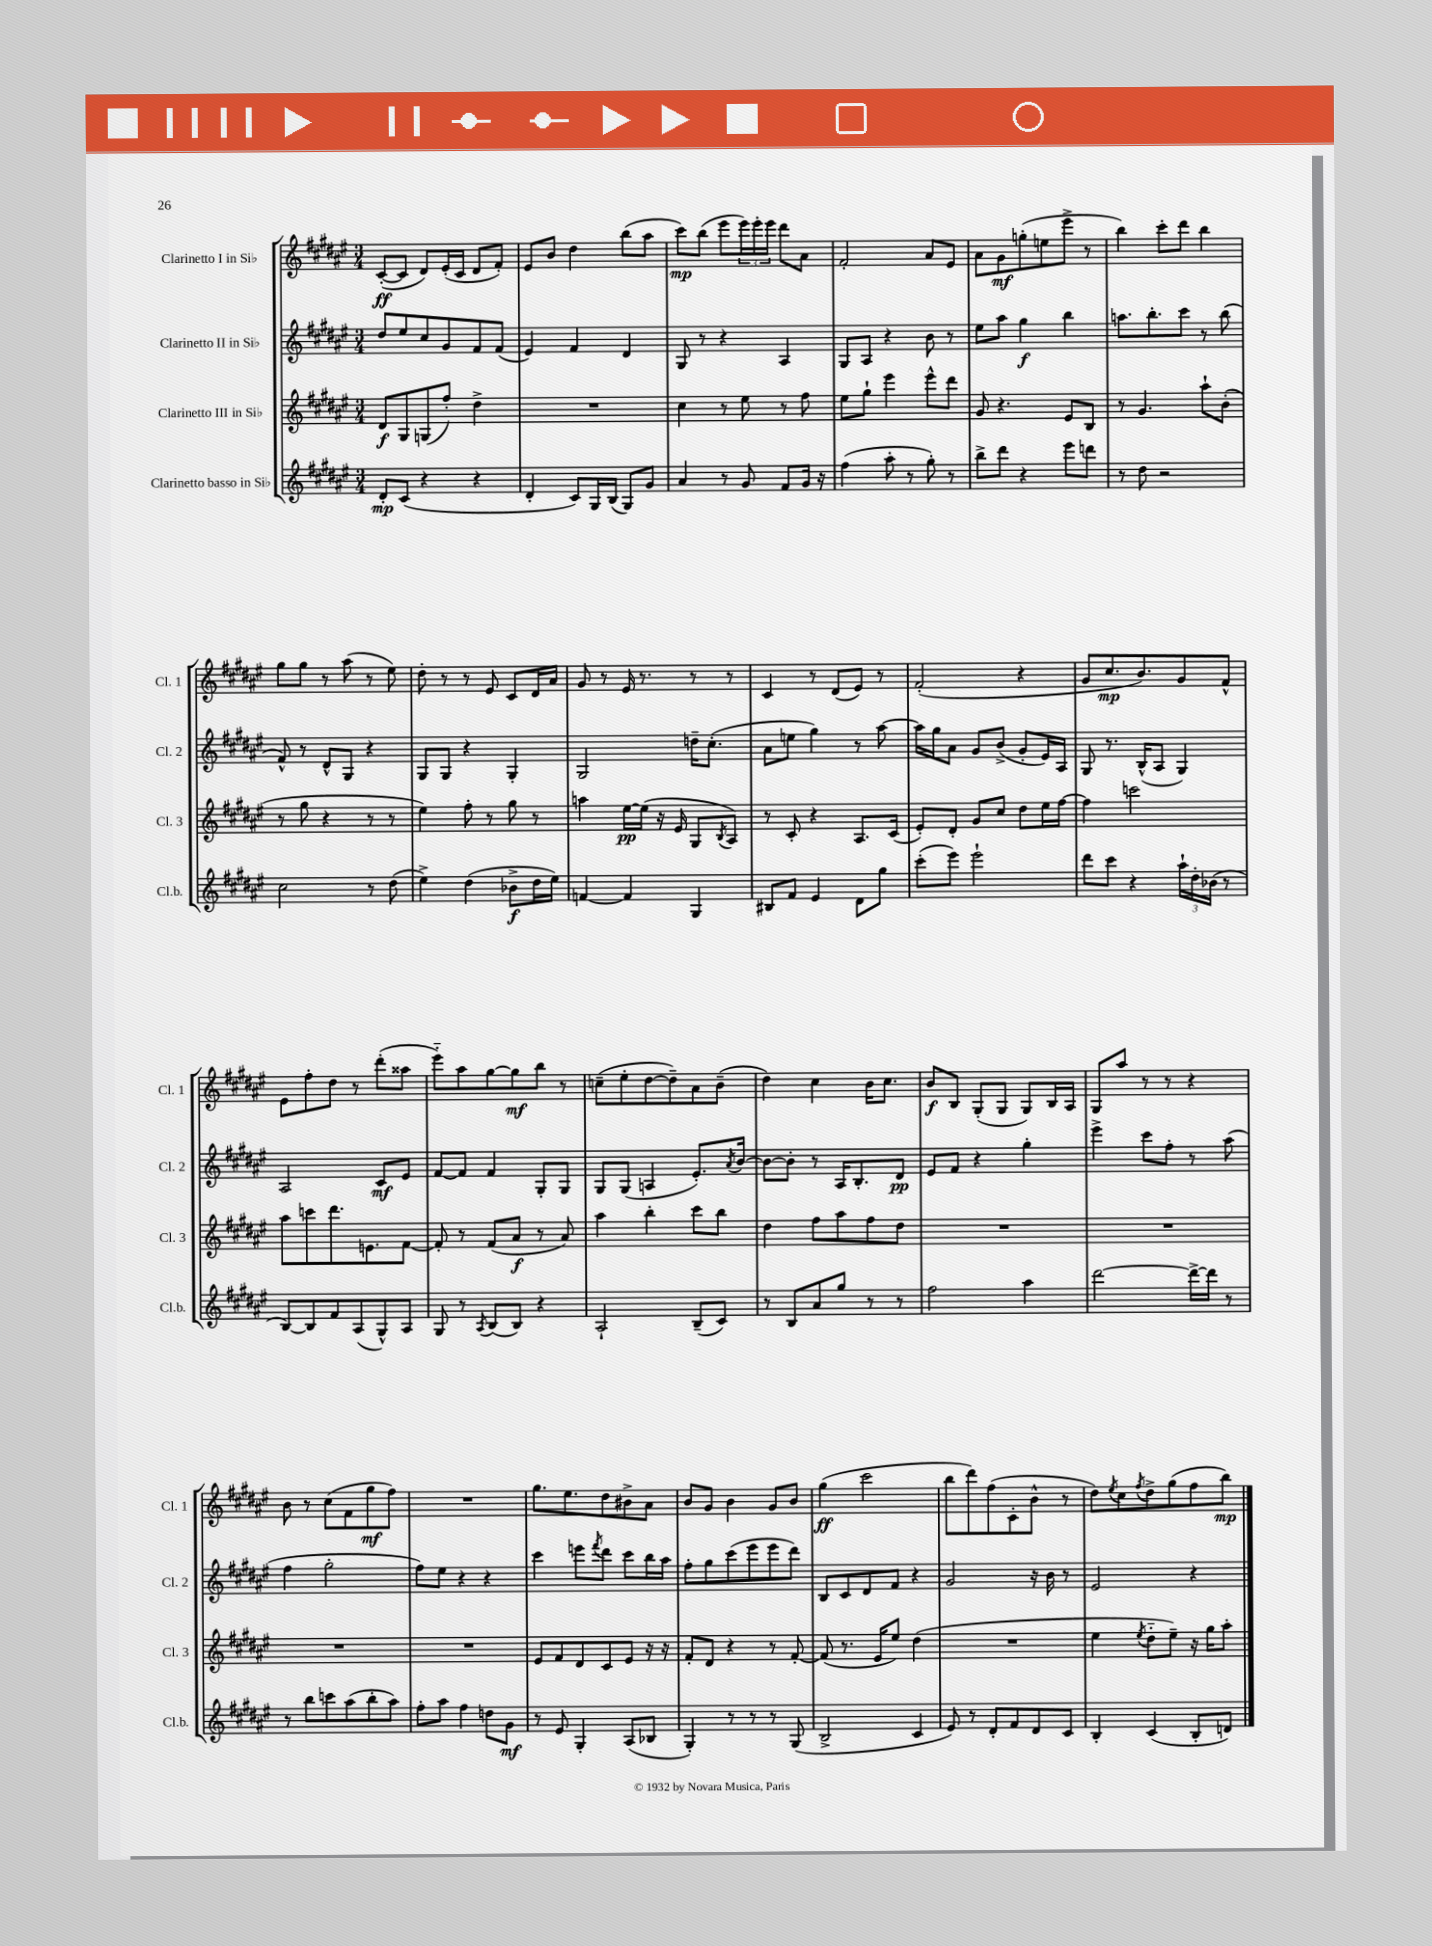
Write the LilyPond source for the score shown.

<<
\new StaffGroup <<
\new Staff = "s0" \with { instrumentName = "Clarinetto I in Sib" shortInstrumentName = "Cl. 1" } {
    \clef treble \key fis \major \numericTimeSignature \time 3/4
    cis'8~-.\ff( cis'8 dis'8) eis'16-.( cis'16 dis'8 fis'8-.) |
    eis'8 b'8 dis''4 b''8( ais''8 |
    cis'''8\mp) b''8( eis'''8 \tuplet 3/2 { eis'''16) eis'''16-. eis'''16 } dis'''8 ais'8 |
    fis'2-. ais'8 eis'8 |
    ais'8 gis'8\mf g''8-.( e''8 eis'''8-> r8 |
    b''4) cis'''8-. dis'''8 b''4 |
    gis''8 gis''8 r8 ais''8( r8 eis''8) |
    dis''8-. r8 r8 eis'8 cis'8 dis'16 ais'16 |
    gis'8 r8 eis'16 r8. r8 r8 |
    cis'4 r8 dis'8( eis'8) r8 |
    fis'2-.( r4 |
    gis'8 cis''8.\mp b'8.) gis'8 fis'8-^ |
    eis'8 fis''8-. dis''8 r8 dis'''8-.( aisis''8 |
    eis'''8-_) ais''8 gis''8~ gis''8\mf b''8 r8 |
    c''8--( eis''8-. dis''8~ dis''8--) ais'8 b'8--( |
    dis''4) cis''4 b'16 cis''8. |
    b'8\f b8 gis8-.( gis8 gis8) b16 ais16 |
    gis8 ais''8 r8 r8 r4 |
    b'8 r8 cis''8( fis'8 gis''8\mf fis''8) |
    R2. |
    gis''8. eis''8. dis''8 bis'8-> ais'8 |
    b'8 gis'8 b'4 gis'8 b'8 |
    gis''4\ff( cis'''2 |
    b''8 dis'''8) fis''8( cis'8-. b'8-^ r8 |
    dis''8) \acciaccatura { eis''8 } cis''8 \acciaccatura { fis''8 } dis''8-> gis''8( fis''8 b''8\mp) \bar "|." |
}
\new Staff = "s1" \with { instrumentName = "Clarinetto II in Sib" shortInstrumentName = "Cl. 2" } {
    \clef treble \key fis \major \numericTimeSignature \time 3/4
    dis''8 eis''8 cis''8 gis'8 fis'8 fis'8( |
    eis'4) fis'4 dis'4 |
    gis8 r8 r4 ais4 |
    gis8 ais8 r4 b'8 r8 |
    eis''8 ais''8 gis''4\f b''4 |
    a''8. b''8.-. cis'''8 r8 b''8( |
    fis'8-^) r8 dis'8-^ gis8 r4 |
    gis8 gis8 r4 gis4-. |
    gis2 d''16-- cis''8.-.( |
    ais'8 e''8 gis''4) r8 ais''8~ |
    ais''16 gis''16 ais'8 gis'8 b'8->( gis'8-. eis'16) ais16 |
    gis8 r8. b16-^( ais8 gis4) |
    ais2 cis'8\mf eis'8 |
    fis'8~ fis'8 fis'4 gis8-. gis8 |
    gis8 gis8( a4 eis'8.-.) \acciaccatura { ais'8 } b'16~ |
    b'8~ b'8-. r8 ais16 b8.-. dis'8\pp |
    eis'8 fis'8 r4 gis''4-. |
    eis'''4-> cis'''8 fis''8-. r8 ais''8( |
    fis''4 gis''2-. |
    fis''8) eis''8 r4 r4 |
    cis'''4 e'''8 \acciaccatura { fis'''8 } dis'''8 cis'''8 b''16 ais''16 |
    fis''8-. gis''8 cis'''8( eis'''8 eis'''8 dis'''8) |
    b8 cis'8 dis'8 fis'8 r4 |
    gis'2 r16 b'16 r8 |
    eis'2 r4 \bar "|." |
}
\new Staff = "s2" \with { instrumentName = "Clarinetto III in Sib" shortInstrumentName = "Cl. 3" } {
    \clef treble \key fis \major \numericTimeSignature \time 3/4
    dis'8\f gis8 g8( fis''8-.) dis''4-> |
    R2. |
    cis''4 r8 eis''8 r8 fis''8 |
    eis''8 gis''8-! eis'''4 eis'''8-^ dis'''8 |
    gis'8 r4. eis'8 b8 |
    r8 gis'4. ais''8-! b'8-.( |
    r8 gis''8 r4 r8 r8 |
    eis''4) fis''8-. r8 gis''8 r8 |
    a''4 eis''16~\pp eis''16( r16 eis'16 gis8 \acciaccatura { b8 } ais8) |
    r8 cis'8-. r4 ais8. cis'16( |
    eis'8-.) dis'8-. gis'8 cis''8 dis''8 eis''16 fis''16~ |
    fis''4 c'''2 |
    ais''8 c'''8 dis'''8. e'8. fis'8~ |
    fis'8-. r8 fis'8( ais'8\f r8 ais'8) |
    ais''4 b''4-. cis'''8 b''8 |
    dis''4 fis''8 ais''8 fis''8 dis''8 |
    R2. |
    R2. |
    R2. |
    R2. |
    eis'8 fis'8 dis'8 cis'8 eis'8 r16 r16 |
    fis'8-. dis'8 r4 r8 fis'8~-. |
    fis'8( r8. eis'16 eis''8) dis''4( |
    R2. |
    eis''4 \acciaccatura { eis''8 } dis''8-_ eis''8--) r16 gis''16 ais''8-. \bar "|." |
}
\new Staff = "s3" \with { instrumentName = "Clarinetto basso in Sib" shortInstrumentName = "Cl.b." } {
    \clef treble \key fis \major \numericTimeSignature \time 3/4
    dis'8-.\mp cis'8( r4 r4 |
    dis'4-. cis'8) gis16 b16( gis8) gis'8 |
    ais'4 r8 gis'8 fis'8 gis'16 r16 |
    fis''4( ais''8-. r8 gis''8-.) r8 |
    b''8-> dis'''8 r4 eis'''8 d'''8 |
    r8 dis''8 r2 |
    cis''2 r8 dis''8( |
    eis''4->) dis''4( bes'8->\f dis''16 eis''16) |
    f'4~ f'4 gis4 |
    bis8 fis'8 eis'4 dis'8 gis''8 |
    cis'''8-.( eis'''8) eis'''2-! |
    dis'''8 cis'''8 r4 \tuplet 3/2 { ais''16-! dis''16-. bes'16( } r8 |
    b8~) b8 fis'8 ais8( gis8-^) ais8 |
    gis8 r8 \acciaccatura { ais8 } b8( b8) r4 |
    ais2-! b8--( cis'8) |
    r8 b8 ais'8 gis''8 r8 r8 |
    fis''2 ais''4 |
    dis'''2~ dis'''16~-> dis'''16 r8 |
    r8 b''8 c'''8 ais''8( b''8-. ais''8) |
    fis''8-. ais''8 fis''4 d''8 gis'8\mf |
    r8 eis'8 gis4-. ais8( bes8 |
    gis4-.) r8 r8 r8 gis8( |
    b2-> cis'4 |
    eis'8) r8 dis'8-. fis'8 dis'8 cis'8 |
    b4-. cis'4( b8-. d'8) \bar "|." |
}
>>
>>
\layout { \context { \Score \remove "Bar_number_engraver" } }
